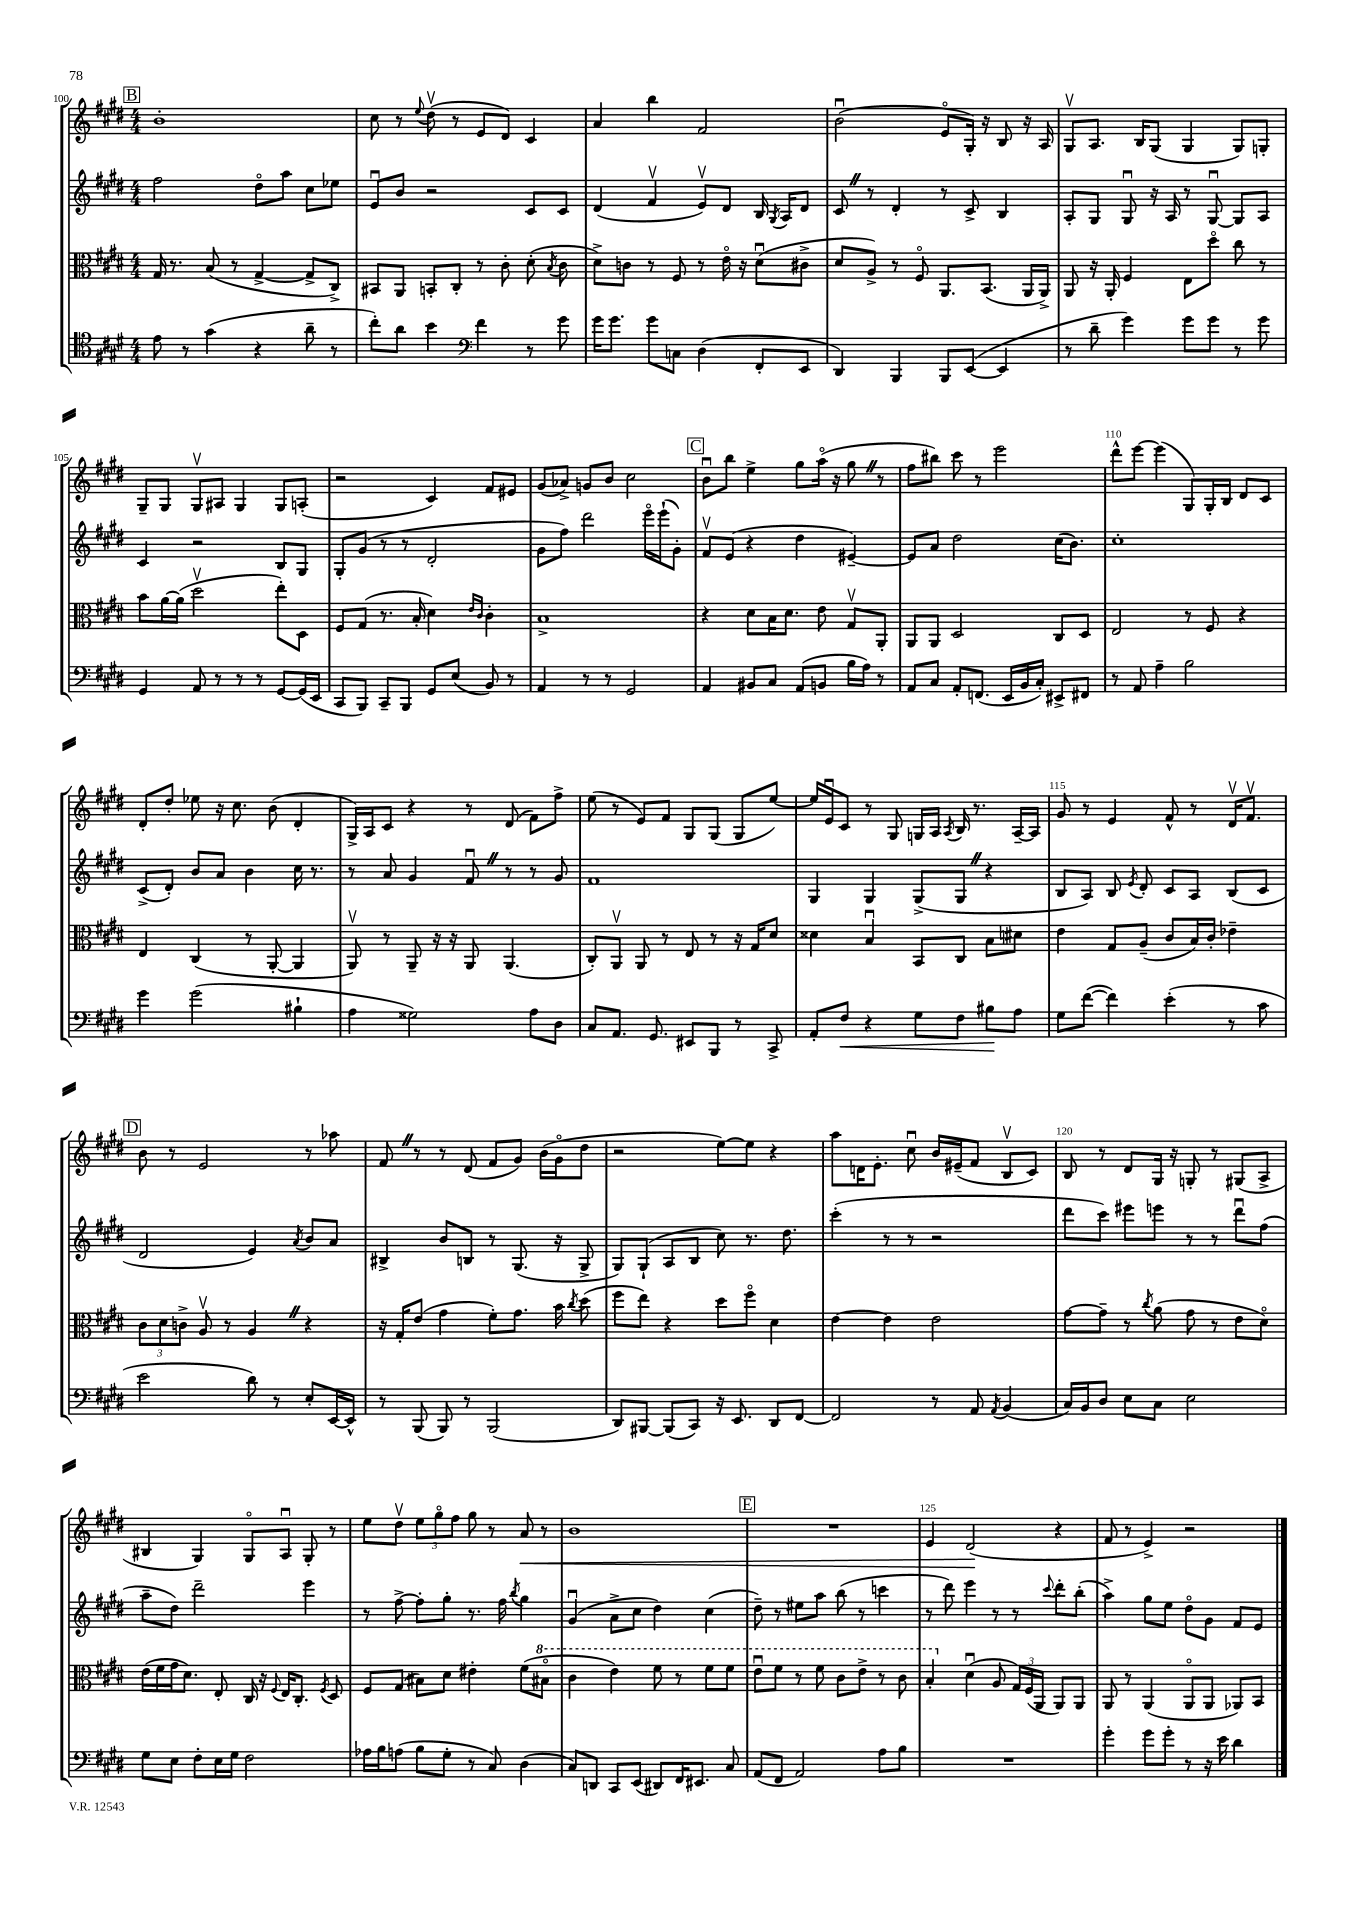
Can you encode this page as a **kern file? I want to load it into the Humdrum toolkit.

**kern	**kern	**kern	**kern
*staff4	*staff3	*staff2	*staff1
*clefC4	*clefC3	*clefG2	*clefG2
*k[f#c#g#d#]	*k[f#c#g#d#]	*k[f#c#g#d#]	*k[f#c#g#d#]
*M4/4	*M4/4	*M4/4	*M4/4
8e\	16G#/	2ff#\	1b'
.	8.r	.	.
8r	.	.	.
(4g#\	(8B/	.	.
.	8r	.	.
4r	[4G#^/	8dd#o\L	.
.	.	8aa\J	.
8a~\	8G#^/]L	8cc#\L	.
8r	8C#^/J)	8ee-\J	.
=	=	=	=
8cc#'\L)	8BB#/L	8eu/L	8cc#\
8a\J	8AA/J	8b/J	8r
.	.	.	8qqee/
4b\	8BB'/L	2r	(8dd#v\
.	8C#'/J	.	8r
*clefF4	*	*	*
4f#\	8r	.	8e/L
.	8c#'\	.	8d#/J)
8r	(8d#'\	8c#/L	4c#/
.	8qB/	.	.
8g#\	8c#\	8c#/J	.
=	=	=	=
16g#\LK	8d#^\L)	(4d#/	4a/
8.g#\J	.	.	.
.	8c\J	.	.
8g#\L	8r	4f#v/	4bb\
8C\J	8F#/	.	.
(4D#\	8r	8ev/L)	2f#/
.	16eo\	8d#/J	.
.	16r	.	.
8FF#'/L	(8d#u\L	16B/	.
.	.	8qG#/	.
.	.	16A/LK	.
8EE/J	8c#^\J	8d#/J	.
=	=	=	=
4DD#/)	8d#/L	8c#/	(2bu\
.	8A^/J)	8r	.
4BBB/	8r	4d#'/	.
.	8F#o/	.	.
8BBB/L	8.AA/L	8r	8eo/L
([8EE/J	.	8c#^/	16G#'/Jk)
.	(8.BB/J	.	16r
4EE/]	.	4B/	8B/
.	16AA/LL	.	16r
.	16AA^/JJ)	.	16A/
=	=	=	=
8r	8AA/	8A'/L	8G#v/L
8d#~\	16r	8G#/J	8.A/J
.	16AA'/	.	.
4g#\)	4F#/	8G#u/	.
.	.	.	16B/LK
.	.	16r	(8G#/J
.	.	16A/	.
8g#\L	8E\L	8r	4G#/
8g#\J	8dd#o\J	[8G#u/	.
8r	8cc#\	8G#/]L	8G#/L)
8g#\	8r	8A/J	8G'/J
=	=	=	=
4GG#/	8b\L	4c#/	8G#~/L
.	[16a\L	.	8G#/J
.	(16a\]JJ	.	.
8AA/	2dd#v\	2r	8G#v/L
8r	.	.	8A#/J
8r	.	.	4G#/
8r	.	.	.
[8GG#/L	8ee'\L)	8B/L	8G#/L
(16GG#/]L	8D#\J	8G#/J	(8A'/J
16EE/JJ	.	.	.
=	=	=	=
8CC#/L	8F#/L	8G#'/L	2r
8BBB/J)	(8G#/J	(8g#/J	.
8CC#~/L	8.r	8r	.
8BBB/J	.	8r	.
.	16B'/	.	.
8GG#/L	4d#\)	2d#'/	4c#/)
(8E/J	.	.	.
.	16qqe/LL	.	.
.	16qqc#/JJ	.	.
8BB/)	4c#'\	.	8f#/L
8r	.	.	8e#/J
=	=	=	=
4AA/	1B^	8g#\L	(8g#/L
.	.	8ff#\J)	8a-^/J)
8r	.	2ddd#\	8g/L
8r	.	.	8b/J
2GG#/	.	.	2cc#\
.	.	16eeeo\LL	.
.	.	(16eee`\J	.
.	.	8g#'\J)	.
=	=	=	=
4AA/	4r	8f#v/L	8bu\L
.	.	(8e/J	8bb\J
8BB#/L	8d#\L	4r	4ee^\
8C#/J	16B\K	.	.
.	8.d#\J	.	.
(8AA/L	.	4dd#\	8gg#\L
8BB/J	8e\	.	(16aao\Jk
.	.	.	16r
16B\LL	8G#v/L	[4e#~/)	8gg#\
16A\JJ)	.	.	.
8r	8AA'/J	.	8r
=	=	=	=
8AA/L	8AA/L	8e#/]L	8ff#\L
8C#/J	8AA/J	8a/J	8bb#\J)
8AA'/L	2D#/	2dd#\	8ccc#\
(8.FF/J	.	.	8r
.	.	.	2eee\
16EE/LL	.	.	.
16BB/	.	.	.
16C#'/JJ)	.	.	.
8EE#^/L	8C#/L	(16cc#\LK	.
.	.	8.b\J)	.
8FF#/J	8D#/J	.	.
=	=	=	=
8r	2E/	1cc#'	8ddd#^^\L
8AA/	.	.	[8eee\J
4A~\	.	.	(4eee\]
2B\	8r	.	8G#/L)
.	8F#/	.	16G#'/L
.	.	.	16B/JJ
.	4r	.	8d#/L
.	.	.	8c#/J
=	=	=	=
4g#\	4E/	(8c#^/L	8d#'/L
.	.	8d#'/J)	8dd#'/J
(2g#\	(4C#/	8b/L	8ee-\
.	.	8a/J	16r
.	.	.	8.cc#\
.	8r	4b\	.
.	[8AA'/	.	(8b\
4B#`\	4AA/]	16cc#\	4d#'/
.	.	8.r	.
=	=	=	=
4A\	8AAv/)	8r	16G#^/LL)
.	.	.	16A/J
.	8r	8a/	8c#/J
2G##\)	8AA~/	4g#/	4r
.	16r	.	.
.	16r	.	.
.	8AA/	8f#u/	8r
.	(4.AA/	8r	(8d#/
8A\L	.	8r	8f#\L)
8D#\J	.	8g#/	8ff#^\J
=	=	=	=
8C#/L	8C#'/L)	1f#	(8ee\
8.AA/J	8AAv/J	.	8r
.	8AA/	.	8e/L)
8.GG#/	.	.	.
.	8r	.	8f#/J
8EE#/L	8E/	.	8G#/L
8BBB/J	8r	.	(8G#/J
8r	16r	.	8G#/L
.	16G#/LK	.	.
8CC#^/	8d#/J	.	[8ee/J)
=	=	=	=
8AA'/L	4d##\	4G#/	16ee/]LL
.	.	.	16eu/J
8F#/J	.	.	8c#/J
4r	4Bu/	4G#/	8r
.	.	.	8G#/
8G#\L	8BB/L	(8G#^/L	16G/LL
.	.	.	16A/JJ
.	.	.	8qA/
8F#\J	8C#/J	8G#/J	16B/
.	.	.	8.r
8B#\L	8B\L	4r	.
8A\J	8d#\J	.	[16A~/LL
.	.	.	16A/]JJ
=	=	=	=
8G#\L	4e\	8B/L	8g#/
([8f#\J	.	8A/J)	8r
4f#\])	8G#/L	8B/	4e/
.	.	8qe/	.
.	(8A~/J	8d#'/	.
(4e'\	8c#/L	8c#/L	8f#^^/
.	16B/L)	8A/J	8r
.	16c#'/JJ	.	.
8r	4e-~\	(8B/L	16d#v/LK
.	.	.	8.f#v/J
8c#\	.	8c#/J	.
=	=	=	=
2e\	12c#\L	2d#/	8b\
.	12d#\	.	.
.	.	.	8r
.	12c^\J	.	.
.	8Av/	.	2e/
.	8r	.	.
8d#\)	4A/	4e/)	.
8r	.	.	.
.	.	8qa/	.
8E'/L	4r	8b/L	8r
[16EE/L	.	8a/J	8aa-\
16EE^^/]JJ	.	.	.
=	=	=	=
8r	16r	4B#^/	8f#/
.	16G#'/LK	.	.
(8BBB/	(8e/J	.	8r
8BBB/)	4g#\	8b/L	8r
8r	.	8B/J	(8d#/
(2BBB/	8f#'\L)	8r	8f#/L
.	8.g#\J	(8.G#/	8g#/J)
.	.	.	(16b\LL
.	16b\	16r	16g#o\J
.	8qcc#/	.	.
.	(8dd#\	8G#^/	8dd#\J
=	=	=	=
8DD#/L)	8ff#\L	8G#/L)	2r
[8BBB#/J	8ee\J)	(8G#`/J	.
(8BBB#/]L	4r	8A/L	.
8CC#/J)	.	8B/J	.
16r	8dd#\L	8cc#\)	[8ee\L)
8.EE/	.	.	.
.	8ff#o\J	8.r	8ee\]J
8DD#/L	4d#\	.	4r
.	.	8.dd#\	.
[8FF#/J	.	.	.
=	=	=	=
2FF#/]	[4e\	(4ccc#'\	8aa\L
.	.	.	16d\K
.	.	.	8.e'\J
.	4e\]	8r	.
.	.	8r	8cc#u\
8r	2e\	2r	16b/LL
.	.	.	(16e#~/J
8AA/	.	.	8f#/J
8qAA/	.	.	.
(4BB/	.	.	8Bv/L
.	.	.	8c#/J)
=	=	=	=
16C#/LL)	[8g#\L	8ddd#\L	8B/
16BB/J	.	.	.
8D#/J	8g#~\]J	8ccc#\J)	8r
8E\L	8r	8eee#\L	8d#/L
.	8qcc#/	.	.
8C#\J	(8a\	8eee\J	16G#/Jk
.	.	.	16r
2E\	8g#\	8r	8G'/
.	8r	8r	8r
.	8e\L	8ddd#u\L	(8G#/L
.	8d#o\J)	(8ff#\J	8A^/J
=	=	=	=
8G#\L	(16e\LL	8aa~\L	4B#/
.	16f#\	.	.
8E\J	16g#\J	8dd#\J)	.
.	8.d#\J)	.	.
8F#'\L	.	2ddd#~\	4G#/)
16E\L	8E'/	.	.
16G#\JJ	.	.	.
2F#\	16C#/	.	8G#o/L
.	16r	.	.
.	8qqF#/	.	.
.	16E/LK	.	8Au/J
.	8.C#'/J	.	.
.	.	4eee\	8G#'/
.	8qF#/	.	.
.	8D#/	.	8r
=	=	=	=
16A-\LL	8F#/L	8r	8ee\L
16B\J	.	.	.
(8A\J	(8G#/J	[8ff#^\	8dd#v\J
8B\L	8B#\L)	8ff#'\]L	12ee\L
.	.	.	12gg#o\
8G#'\J	8d#\J	8gg#'\J	.
.	.	.	12ff#\J
8r	4e#'\	8.r	8gg#\
8C#/)	.	.	8r
.	.	16ff#\	.
.	.	8qbb/	.
(4D#\	(8f#\L	4gg#\	8a/
.	8b#o\J	.	8r
=	=	=	=
8C#/L)	4cc#\	(4g#u/	1b
8DD/J	.	.	.
8CC#/L	4ee\)	8a^\L	.
(8EE/J	.	8cc#\J	.
8DD#/L)	8ff#\	4dd#\)	.
16FF#/K	8r	.	.
8.EE#/J	.	.	.
.	8ff#\L	(4cc#\	.
8C#/	8ff#\J	.	.
=	=	=	=
(8AA/L	8eeu\L	8dd#~\)	1r
8FF#/J	8ff#\J	8r	.
2AA/)	8r	8ee#\L	.
.	8ff#\	8aa\J	.
.	8cc#\L	(8bb\	.
.	8ee^\J	8r	.
8A\L	8r	4ccc\	.
8B\J	8cc#\	.	.
=	=	=	=
1r	4b'/	8r	4e/
.	.	8ddd#\)	.
.	(4d#u\	4eee\	(2d#/
.	8A/	8r	.
.	24G#/LL)	8r	.
.	(24F#/	.	.
.	24AA/JJ	.	.
.	.	8qqccc#/	.
.	8AA/L)	8ddd#'\L	4r
.	8AA/J	(8bb'\J	.
=	=	=	=
4g#'\	8AA/	4aa^\)	8f#/
.	8r	.	8r
8g#\L	(4AA/	8gg#\L	4e^/)
8g#'\J	.	8ee\J	.
8r	8AAo/L	8dd#o\L	2r
16r	8AA/J	8g#\J	.
16e\	.	.	.
4d#\	8AA-/L)	8f#/L	.
.	8BB/J	8e/J	.
==	==	==	==
*-	*-	*-	*-
